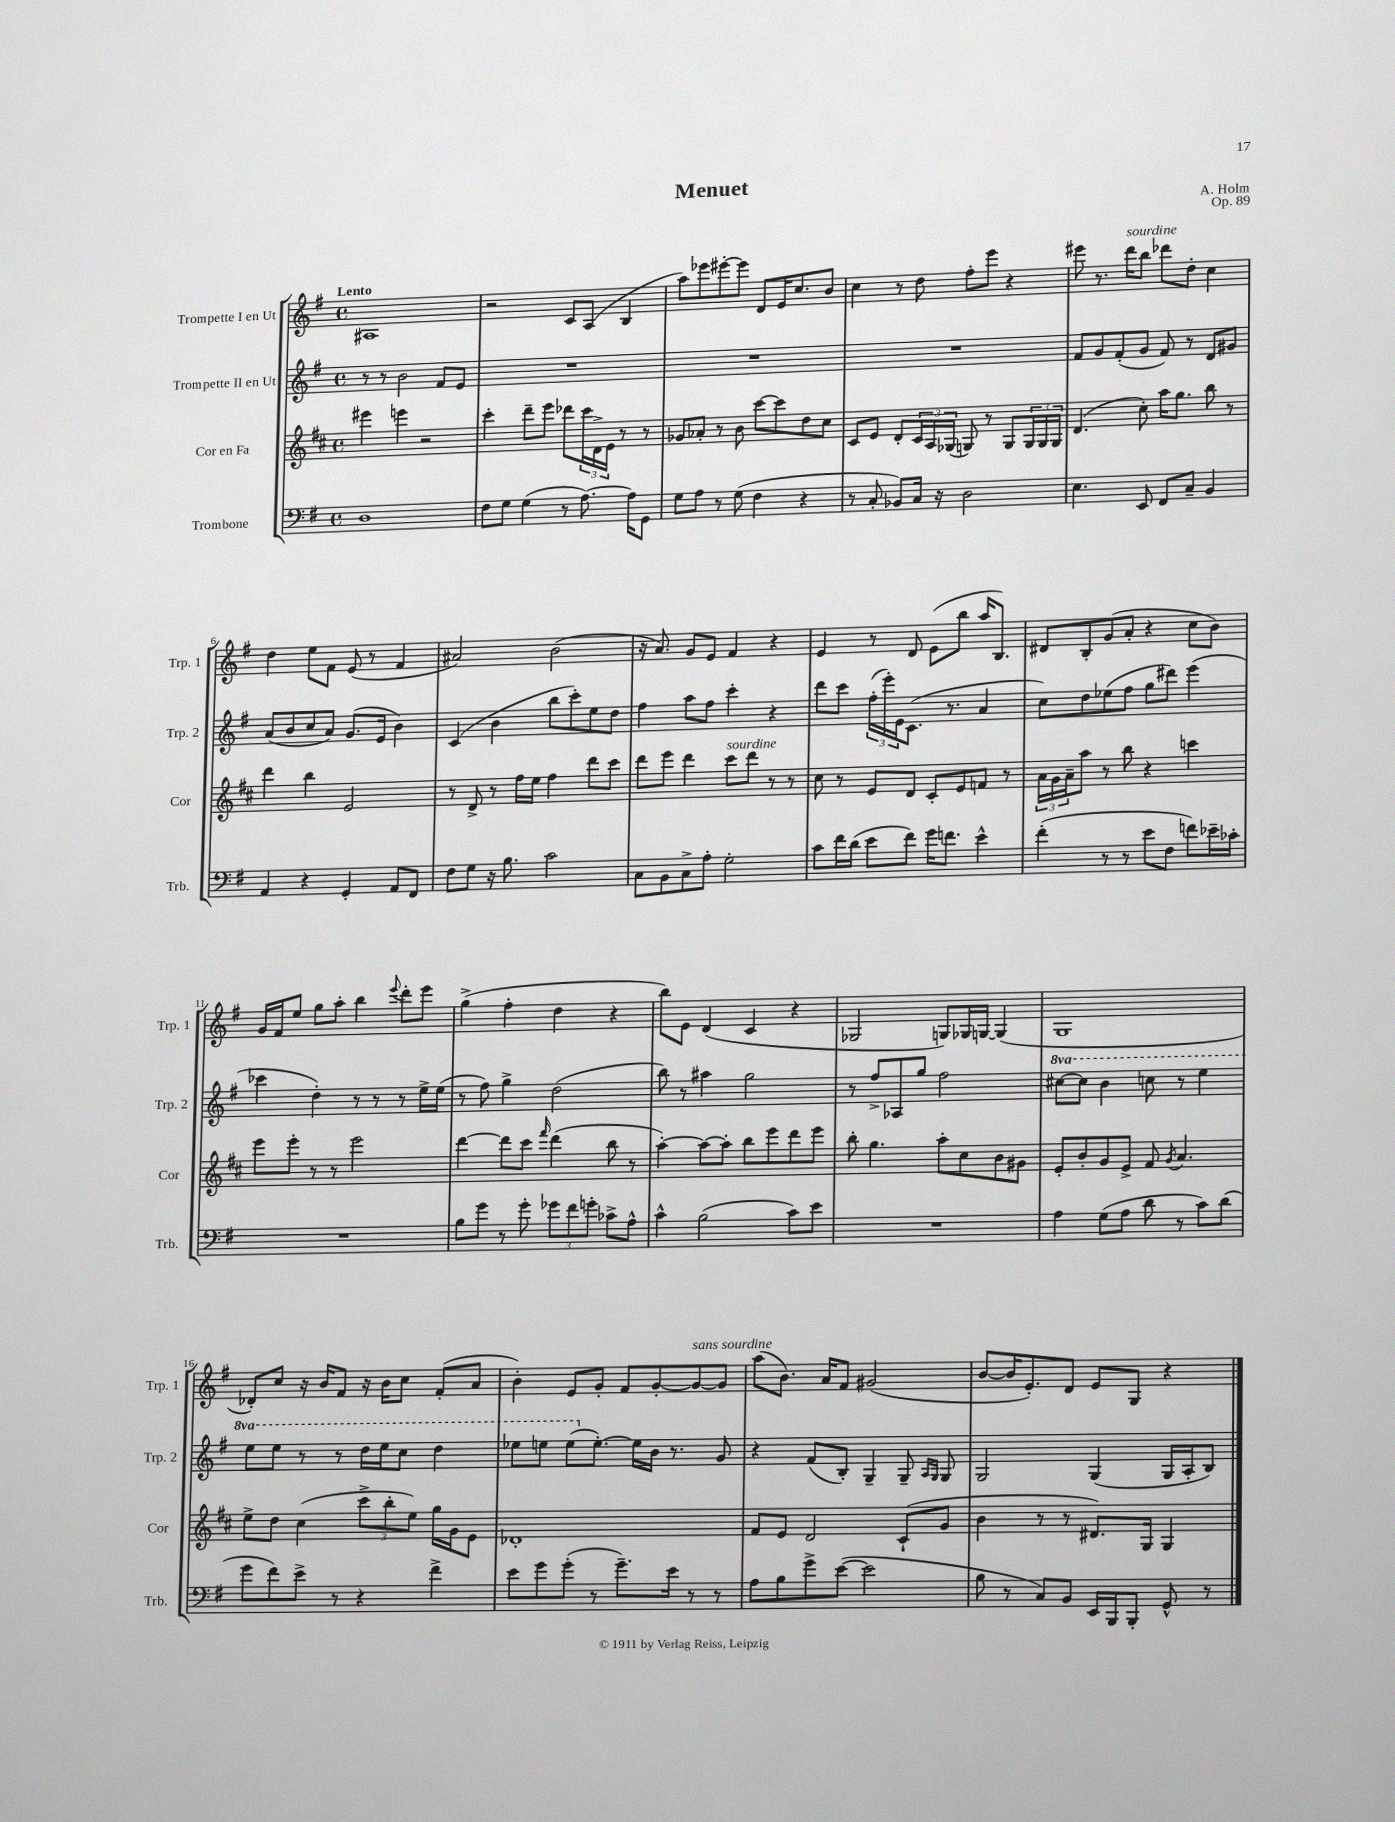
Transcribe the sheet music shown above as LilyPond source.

\header { title = "Menuet" composer = "A. Holm" opus = "Op. 89" }
<<
\new StaffGroup <<
\new Staff = "s0" \with { instrumentName = "Trompette I en Ut" shortInstrumentName = "Trp. 1" } {
    \clef treble \key g \major \defaultTimeSignature \time 4/4 \tempo "Lento"
    ais1 |
    r2 c'8 a8( b4 |
    a''8) ees'''8 eis'''8~-. eis'''8 d'8 e'16 c''8. b'8 |
    c''4 r8 d''8 fis''8-. e'''8 r4 |
    eis'''8 r8. d'''16^\markup { \italic "sourdine" } b''8 des'''8 d''8-. c''4 |
    d''4 e''8 fis'8 e'8( r8 fis'4 |
    ais'2) b'2( |
    r16 a'8.) g'8 e'8 fis'4 r4 |
    e'4 r8 d'8 e'8( b''8 a''16 b8.) |
    dis'8 b8-. g'8( a'8-. r4 c''8 b'8) |
    g'16 fis'16 e''8 g''8 a''8-. b''4 \appoggiatura { e'''8 } d'''8-. e'''8 |
    g''4->( fis''4-. d''4 r4 |
    b''8) e'8 d'4( c'4 r4 |
    ges2 g8) ges16 g16~ g4( |
    g1 |
    des'8-.) c''8 r16 b'16 fis'8 r16 b'16 c''8 fis'8-.( a'8 |
    b'4-.) e'8 g'8-. fis'8 g'8~-. g'8~^\markup { \italic "sans sourdine" } g'8 |
    a''8( b'8.) a'16 fis'8 gis'2( |
    b'8~ b'16 e'8.-.) d'8 e'8 g8 r4 \bar "|." |
}
\new Staff = "s1" \with { instrumentName = "Trompette II en Ut" shortInstrumentName = "Trp. 2" } {
    \clef treble \key g \major \defaultTimeSignature \time 4/4 \set Staff.ottavationMarkups = #ottavation-simple-ordinals
    r8 r8 b'2 fis'8 e'8 |
    R1 |
    R1 |
    R1 |
    fis'8 g'8 fis'8-.( g'8 fis'8) r8 d'8 gis'8 |
    a'8( b'8 c''8 a'8) g'8.( e'16 b'4) |
    c'4( b'4 b''8 c'''8-.) e''8 d''8 |
    fis''4 a''8 fis''8 c'''4-. r4 |
    d'''8 c'''8 \tuplet 3/2 { fis''16-.( e'''16-.) e'16 } c'8.( r8. a'4 |
    c''8) d''8 ees''8( fis''8 g''8 dis'''8) e'''4( |
    ces'''4 d''4-.) r8 r8 r8 e''16-> e''16( |
    r8 fis''8) g''4-> d''2( |
    b''8) r8 ais''4 g''2 |
    r8 fis''8-> aes8 g''8 fis''2 |
    \ottava #1 cis'''8~ cis'''8 b''4 c'''8 r8 e'''4 |
    e'''8 e'''8 r8 r8 d'''16 e'''16 c'''8 d'''4 |
    ees'''8 e'''8 e'''8( \ottava #0 e''8.~-.) e''16 b'16 r8. g'8 |
    r4 fis'8( b8-.) g4-- g8-- \grace { a16 g16 } g8 |
    g2 g4( g16 a16-. b8) \bar "|." |
}
\new Staff = "s2" \with { instrumentName = "Cor en Fa" shortInstrumentName = "Cor" } {
    \clef treble \key d \major \defaultTimeSignature \time 4/4
    eis'''4 e'''4 r2 |
    cis'''4-. d'''8-- e'''8 des'''8 \tuplet 3/2 { cis'''16 d'16-> e'16 } r8 r8 |
    ges'8 aes'8-. r8 b'8 cis'''8~ cis'''8 d''8 cis''8 |
    cis'8 e'8 d'8-. \tuplet 3/2 { cis'16 a16 ges16( } g8) r8 g8 \tuplet 3/2 { g16 g16 g16 } |
    d'4.( cis''8-.) a''16 g''8. b''8 r8 |
    d'''4 b''4 e'2 |
    r8 d'8-> r8 fis''16 e''16 fis''4 d'''8 cis'''8 |
    d'''8 e'''8 d'''4 cis'''8^\markup { \italic "sourdine" } d'''8 r8 r8 |
    cis''8 r8 e'8 d'8 cis'8-. e'8 f'8 r8 |
    \tuplet 3/2 { a'16 g'16 a'16-- } a''8 r8 b''8 r4 c'''4 |
    e'''8 e'''8-. r8 r8 e'''2 |
    d'''4~ d'''8 cis'''8 \grace { fis'''16 } d'''4( b''8 r8 |
    a''4~-.) a''8~ a''8-. b''8 e'''8 d'''8 e'''8 |
    b''8-. g''4. a''8-. cis''8 b'8 gis'8 |
    e'8-. b'8-. g'8 e'8-> fis'8 \acciaccatura { g'8 } a'4. |
    e''8-> d''8 cis''4( \tuplet 3/2 { cis'''8-> b''8-. e''8) } g''16 g'16 e'8 |
    des'1-. |
    fis'8 e'8 d'2 cis'8-!( g'8 |
    b'4 r8 r8 dis'8.) g16 g4 \bar "|." |
}
\new Staff = "s3" \with { instrumentName = "Trombone" shortInstrumentName = "Trb." } {
    \clef bass \key g \major \defaultTimeSignature \time 4/4
    d1 |
    fis8 g8 g4( r8 a8.~) a16 g,8 |
    g8 a8 r8 g8( fis4 r4 |
    r8 c8-. bes,8) c16 r16 d2 |
    e4. e,8 fis,8 c8-- b,4 |
    a,4 r4 g,4-. a,8 fis,8 |
    fis8 g8 r16 b8. c'2 |
    c8 b,8 c8-> a8-. g2-. |
    c'8 fis'16 d'16( e'8 fis'8) g'16 f'8. e'4-^ |
    fis'4-.( r8 r8 e'8 fis8 f'8) ees'16-- ces'16-. |
    R1 |
    b8 g'8 r8 g'8-. \tuplet 3/2 { ges'8 fis'8 g'8-. } ces'8-> a8-^ |
    c'4-^ b2( c'8) e'8 |
    R1 |
    a4 g8( a8 d'8 r8 c'8) d'8( |
    g'8 fis'8) e'8-> r8 r4 fis'4-> |
    e'8 g'8 g'8-.( r8 g'8.--) e'16 r8 r8 |
    a8 b8 g'8-> e'8~( e'2 |
    b8 r8 c8) b,8 e,16 b,,16 b,,8-. g,8-^ r8 \bar "|." |
}
>>
>>
